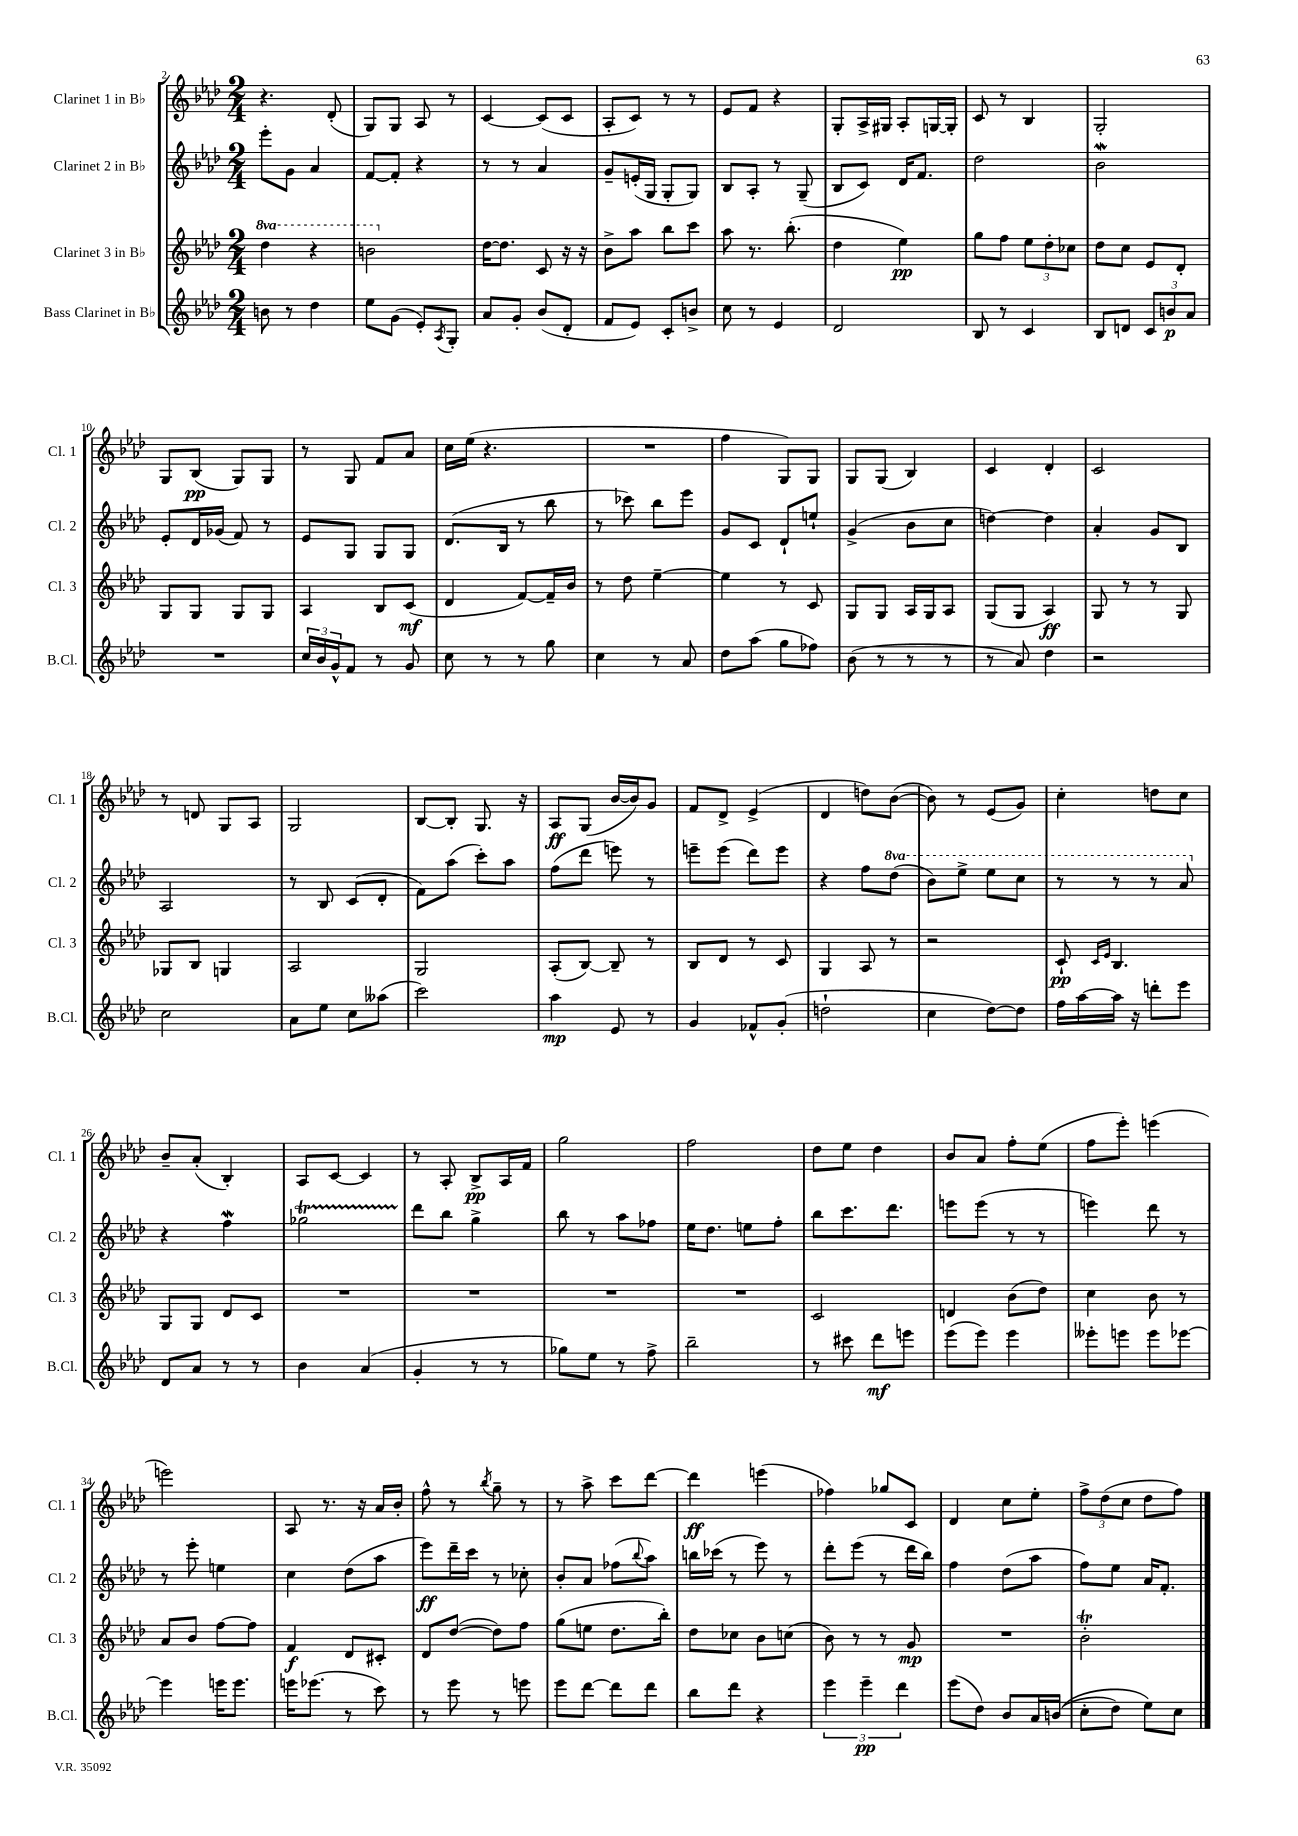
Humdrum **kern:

**kern	**kern	**kern	**kern
*staff4	*staff3	*staff2	*staff1
*clefG2	*clefG2	*clefG2	*clefG2
*k[b-e-a-d-]	*k[b-e-a-d-]	*k[b-e-a-d-]	*k[b-e-a-d-]
*M2/4	*M2/4	*M2/4	*M2/4
8b\	4ddd-\	8eee-'\L	4.r
8r	.	8g\J	.
4dd-\	4r	4a-/	.
.	.	.	(8d-'/
=	=	=	=
8ee-\L	2bb\	[8f/L	8G/L)
(8g\J	.	8f'/]J	8G/J
8e-'/L)	.	4r	8A-/
8qA-/	.	.	.
8G'/J	.	.	8r
=	=	=	=
8a-/L	[16dd-\LK	8r	[4c/
.	8.dd-\]J	.	.
8g'/J	.	8r	.
(8b-/L	8c/	4a-/	(8c/]L
8d-'/J	16r	.	8c/J
.	16r	.	.
=	=	=	=
8f/L	8b-^\L	8g~/L	8A-'/L
8e-/J)	8aa-\J	(16e'/L	8c/J)
.	.	16G/JJ	.
8c'/L	8bb-\L	8G'/L	8r
8b^/J	8ccc\J	8G/J)	8r
=	=	=	=
8cc\	8aa-\	8B-/L	8e-/L
8r	8.r	8A-'/J	8f/J
4e-/	.	8r	4r
.	(8.bb-'\	.	.
.	.	(8G~/	.
=	=	=	=
2d-/	4dd-\	8B-/L	8G'/L
.	.	8c/J)	16A-^/L
.	.	.	16G#/JJ
.	4ee-\)	16d-/LK	8A-'/L
.	.	8.f/J	.
.	.	.	[16G/L
.	.	.	16G'/]JJ
=	=	=	=
8B-/	8gg\L	2dd-\	8c/
8r	8ff\J	.	8r
4c/	12ee-\L	.	4B-/
.	12dd-'\	.	.
.	12cc-\J	.	.
=	=	=	=
8B-/L	8dd-\L	2b-\	2G'/
8d/J	8cc\J	.	.
12c/L	8e-/L	.	.
12b/	.	.	.
.	8d-'/J	.	.
12a-/J	.	.	.
=	=	=	=
2r	8G/L	8e-'/L	8G/L
.	8G/J	16d-/L	(8B-/J
.	.	(16g-/JJ	.
.	8G/L	8f/)	8G/L)
.	8G/J	8r	8G/J
=	=	=	=
24cc/LL	4A-/	8e-/L	8r
24b-/	.	.	.
24g^^/J	.	.	.
8f/J	.	8G/J	8G/
8r	8B-/L	8G/L	8f/L
8g/	(8c/J	8G/J	8a-/J
=	=	=	=
8cc\	4d-/	(8.d-/L	16cc\LL
.	.	.	(16ee-\JJ
8r	.	.	4.r
.	.	16B-/Jk	.
8r	[8f/L)	8r	.
8gg\	16f~/]L	8bb-\	.
.	16b-/JJ	.	.
=	=	=	=
4cc\	8r	8r	2r
.	8dd-\	8ccc-\)	.
8r	[4ee-~\	8bb-\L	.
8a-/	.	8eee-\J	.
=	=	=	=
8dd-\L	4ee-\]	8g/L	4ff\
(8aa-\J	.	8c/J	.
8gg\L	8r	8d-`/L	8G/L)
8ff-\J)	8c/	8ee`/J	8G/J
=	=	=	=
(8b-\	8G/L	(4g^/	8G/L
8r	8G/J	.	(8G/J
8r	16A-/LL	8b-\L	4B-/)
.	16G/J	.	.
8r	8A-/J	8cc\J	.
=	=	=	=
8r	(8G/L	[4dd\)	4c/
8a-/)	8G/J	.	.
4dd-\	4A-/)	4dd\]	4d-'/
=	=	=	=
2r	8G/	4a-'/	2c/
.	8r	.	.
.	8r	8g/L	.
.	8G/	8B-/J	.
=	=	=	=
2cc\	8G-/L	2A-/	8r
.	8B-/J	.	8d/
.	4G/	.	8G/L
.	.	.	8A-/J
=	=	=	=
8a-\L	2A-/	8r	2G/
8ee-\J	.	8B-/	.
8cc\L	.	(8c/L	.
(8aa--\J	.	8d-'/J	.
=	=	=	=
2ccc\)	2G/	8f\L)	[8B-/L
.	.	(8aa-\J	8B-'/]J
.	.	8ccc'\L)	8.G/
.	.	8aa-\J	.
.	.	.	16r
=	=	=	=
4aa-\	(8A-'/L	(8ff\L	8A-/L
.	[8B-/J)	8ddd-\J	(8G/J
8e-/	8B-~/]	8eee\)	[16b-/LL
.	.	.	16b-/]J)
8r	8r	8r	8g/J
=	=	=	=
4g/	8B-/L	8eee~\L	8f/L
.	8d-/J	(8eee\J	8d-^/J
8f-^^/L	8r	8ddd-\L)	(4e-^/
(8g'/J	8c/	8eee\J	.
=	=	=	=
2dd`\	4G/	4r	4d-/
.	8A-/	8ff\L	8dd\L)
.	8r	(8ddd-\J	([8b-\J
=	=	=	=
4cc\	2r	8bb-\L)	8b-\])
.	.	8eee-^\J	8r
[8dd-\L)	.	8eee-\L	(8e-/L
8dd-\]J	.	8ccc\J	8g/J)
=	=	=	=
16ff\LL	8c`/	8r	4cc'\
[16aa-\	.	.	.
.	16qqc/LL	.	.
.	16qqe-/JJ	.	.
16aa-\]JJ	4.B-/	8r	.
16r	.	.	.
8ddd'\L	.	8r	8dd\L
8eee-\J	.	8aa-/	8cc\J
=	=	=	=
8d-/L	8G/L	4r	8b-~/L
8a-/J	8G/J	.	(8a-'/J
8r	8d-/L	4ff\	4B-'/)
8r	8c/J	.	.
=	=	=	=
4b-\	2r	2gg-\	8A-/L
.	.	.	[8c/J
(4a-/	.	.	4c/]
=	=	=	=
4g'/	2r	8ddd-\L	8r
.	.	8bb-\J	8A-'/
8r	.	4gg^\	8B-^/L
8r	.	.	16A-/L
.	.	.	16f/JJ
=	=	=	=
8gg-\L)	2r	8bb-\	2gg\
8ee-\J	.	8r	.
8r	.	8aa-\L	.
8ff^\	.	8ff-\J	.
=	=	=	=
2bb-~\	2r	16ee-\LK	2ff\
.	.	8.dd-\J	.
.	.	8ee\L	.
.	.	8ff'\J	.
=	=	=	=
8r	2c/	8bb-\L	8dd-\L
8ccc#\	.	8.ccc\	8ee-\J
8ddd-\L	.	.	4dd-\
.	.	8.ddd-\J	.
8eee\J	.	.	.
=	=	=	=
(8eee-\L	4d/	8eee\L	8b-/L
8eee-\J)	.	(8eee\J	8a-/J
4eee-\	(8b-\L	8r	8ff'\L
.	8dd-\J)	8r	(8ee-\J
=	=	=	=
8eee--'\L	4cc\	4eee\)	8ff\L
8eee\J	.	.	8eee-'\J)
8eee\L	8b-\	8ddd-\	(4eee\
[8eee-\J	8r	8r	.
=	=	=	=
4eee-\]	8a-/L	8r	2eee\)
.	8b-/J	8eee-'\	.
16eee\LK	[8ff\L	4ee\	.
8.eee\J	.	.	.
.	8ff\]J	.	.
=	=	=	=
16eee\LK	4f/	4cc\	8A-/
(8.eee-\J	.	.	.
.	.	.	8.r
8r	8d-/L	(8dd-\L	.
.	.	.	16r
8ccc\)	8c#'/J	8aa-\J	16a-/LL
.	.	.	16b-'/JJ
=	=	=	=
8r	8d-/L	8eee-\L)	8ff^^\
8eee-\	([8dd-/J	16ddd-~\L	8r
.	.	16ccc\JJ	.
.	.	.	8qbb-/
8r	8dd-\]L)	8r	8gg~\
8eee\	8ff\J	8cc-'\	8r
=	=	=	=
8eee-\L	(8gg\L	8b-'/L	8r
[8ddd-\J	8ee\J	8a-/J	8aa-^\
8ddd-\]L	8.dd-\L	(8ff-\L	8ccc\L
.	.	8qqbb-/	.
8ddd-\J	.	8aa-\J)	[8ddd-\J
.	16bb-'\Jk)	.	.
=	=	=	=
8bb-\L	8dd-\L	16bb\LL	4ddd-\]
.	.	(16ccc-\JJ	.
8ddd-\J	8cc-\J	8r	.
4r	8b-\L	8eee-\)	(4eee\
.	(8cc\J	8r	.
=	=	=	=
6eee-\	8b-\)	8ddd-'\L	4ff-\)
.	8r	(8eee-\J	.
6eee-~\	.	.	.
.	8r	8r	8gg-/L
6ddd-\	.	.	.
.	8g/	16ddd-\LL	8c/J
.	.	16bb-\JJ)	.
=	=	=	=
(8eee-\L	2r	4ff\	4d-/
8dd-\J)	.	.	.
8b-/L	.	(8dd-\L	8cc\L
16a-/L	.	8aa-\J	8ee-'\J
&((16b/JJ	.	.	.
=	=	=	=
8cc'\L	2b-'\	8ff\L)	12ff^\L
.	.	.	(12dd-\
8dd-\J)	.	8ee-\J	.
.	.	.	12cc\J
8ee-\L&)	.	16a-/LK	8dd-\L
.	.	8.f'/J	.
8cc\J	.	.	8ff\J)
==	==	==	==
*-	*-	*-	*-
